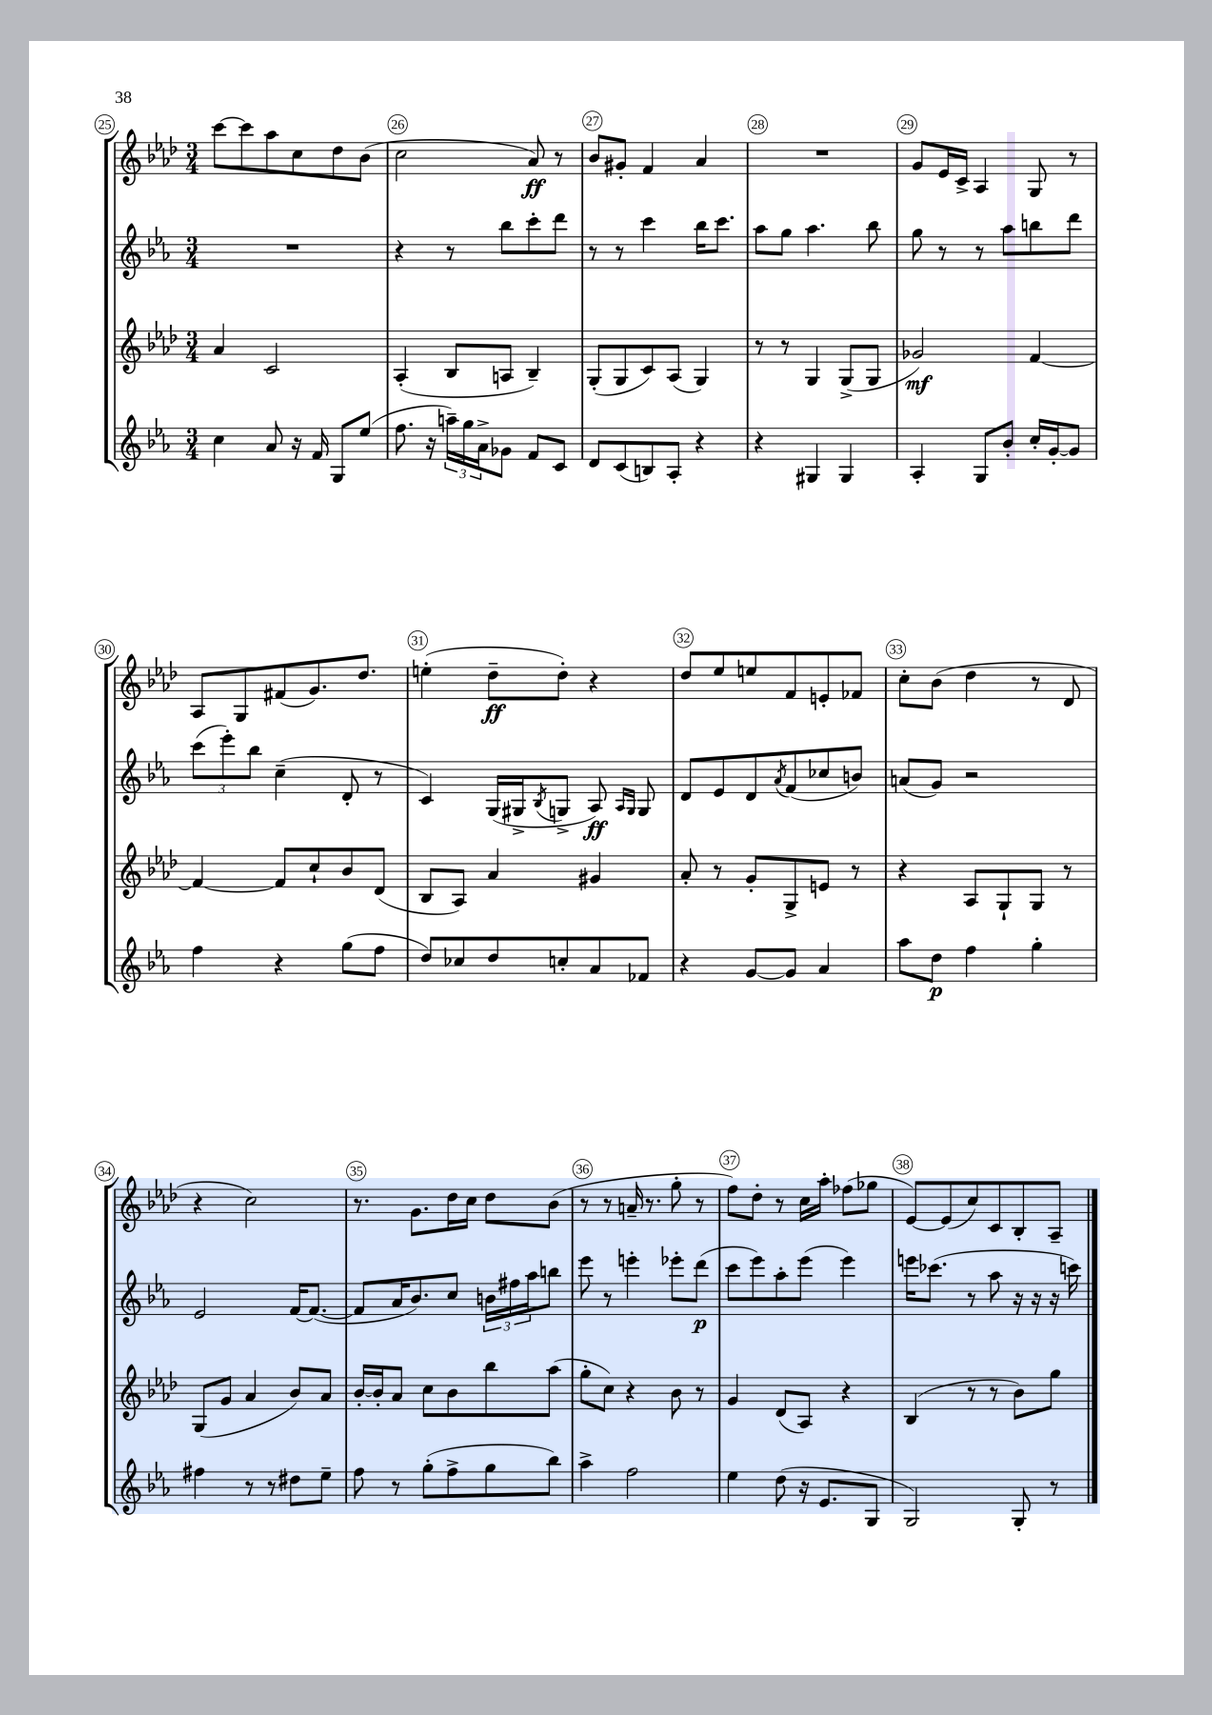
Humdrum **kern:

**kern	**kern	**kern	**kern
*staff4	*staff3	*staff2	*staff1
*clefG2	*clefG2	*clefG2	*clefG2
*k[b-e-a-]	*k[b-e-a-d-]	*k[b-e-a-]	*k[b-e-a-d-]
*M3/4	*M3/4	*M3/4	*M3/4
4cc\	4a-/	2.r	[8ccc\L
.	.	.	8ccc\]
8a-/	2c/	.	8aa-\
16r	.	.	8cc\
16f/	.	.	.
8G/L	.	.	8dd-\
(8ee-/J	.	.	(8b-\J
=	=	=	=
8.ff\	(4A-'/	4r	2cc\
16r	.	.	.
24aa~\LL)	8B-/L	8r	.
24gg\	.	.	.
24a-^\J	.	.	.
8g-\J	8A/J	8bb-\L	.
8f/L	4B-~/)	8ccc'\	8a-/)
8c/J	.	8ddd\J	8r
=	=	=	=
8d/L	(8G'/L	8r	8b-/L
(8c/	8G/	8r	8g#'/J
8B/)	8c/)	4ccc\	4f/
8A-'/J	(8A-/J	.	.
4r	4G/)	16bb-\LK	4a-/
.	.	8.ccc\J	.
=	=	=	=
4r	8r	8aa-\L	2.r
.	8r	8gg\J	.
4G#/	4G/	4.aa-\	.
4G#/	(8G^/L	.	.
.	8G/J	8bb-\	.
=	=	=	=
4A-'/	2g-/)	8gg\	8g/L
.	.	8r	16e-/L
.	.	.	16c^/JJ
8G/L	.	8r	4A-/
8b-'/J	.	8aa-\L	.
16cc'/LL	[4f/	8bb\	8G/
[16g'/J	.	.	.
8g/]J	.	8ddd\J	8r
=	=	=	=
4ff\	4f/_	(12ccc\L	8A-/L
.	.	12eee-'\)	.
.	.	.	8G/
.	.	12bb-\J	.
4r	8f/]L	(4cc~\	(8f#/
.	8cc`/	.	8.g/)
(8gg\L	8b-/	8d'/	.
.	.	.	8.dd-/J
8ff\J	(8d-/J	8r	.
=	=	=	=
8dd/L)	8B-/L	4c/)	(4ee'\
8cc-/	8A-/J)	.	.
8dd/	4a-/	(16G/LL	8dd-~\L
.	.	16G#^/J	.
.	.	8qB-/	.
8cc'/	.	8G^/J	8dd-'\J)
8a-/	4g#/	8A-/)	4r
.	.	16qqA-/LL	.
.	.	16qqG/JJ	.
8f-/J	.	8G/	.
=	=	=	=
4r	8a-'/	8d/L	8dd-/L
.	8r	8e-/	8ee-/
[8g/L	8g'/L	8d/	8ee/
.	.	8qa-/	.
8g/]J	8G^/	(8f/	8f/
4a-/	8e/J	8cc-/	8e'/
.	8r	8b/J)	8f-/J
=	=	=	=
8aa-\L	4r	(8a/L	8cc'\L
8dd\J	.	8g/J)	(8b-\J
4ff\	8A-/L	2r	4dd-\
.	8G`/	.	.
4gg'\	8G/J	.	8r
.	8r	.	8d-/
=	=	=	=
4ff#\	(8G/L	2e-/	4r
.	8g/J	.	.
8r	4a-/	.	2cc\)
8r	.	.	.
8dd#\L	8b-/L)	[16f/LK	.
.	.	(8.f/_J	.
8ee-~\J	8a-/J	.	.
=	=	=	=
8ff\	[16b-'/LL	8f/]L	8.r
.	16b-'/]J	.	.
8r	8a-/J	16a-/K	.
.	.	8.b-/)	8.g\L
(8gg'\L	8cc\L	.	.
8ff^\	8b-\	8cc/J	16dd-\L
.	.	.	16cc\JJ
8gg\	8bb-\	24b\LL	8dd-\L
.	.	24ff#\	.
.	.	24aa-\J	.
8bb-\J)	(8aa-\J	8bb\J	(8b-\J
=	=	=	=
4aa-^\	8gg'\L	8eee-\	8r
.	8cc\J)	8r	8r
2ff\	4r	4eee'\	16a~/
.	.	.	8.r
.	8b-\	8eee-'\L	8gg'\
.	8r	(8ddd\J	8r
=	=	=	=
4ee-\	4g/	8ccc\L	8ff\L)
.	.	8eee-\)	8dd-'\J
(8dd\	(8d-/L	8aa-'\	8r
16r	8A-/J)	(8eee-\J	16cc\LL
8.e-/L	.	.	16aa-'\JJ
.	4r	4eee-\)	(8ff-\L
8G/J	.	.	8gg-\J
=	=	=	=
2G/)	(4B-/	16eee\LK	[8e-/L)
.	.	(8.ccc-\J	.
.	.	.	(8e-/]
.	8r	8r	8cc/)
.	8r	8aa-\	8c/
8G'/	8b-\L)	16r	8B-'/
.	.	16r	.
8r	8gg\J	16r	8A-~/J
.	.	16ccc\)	.
==	==	==	==
*-	*-	*-	*-
